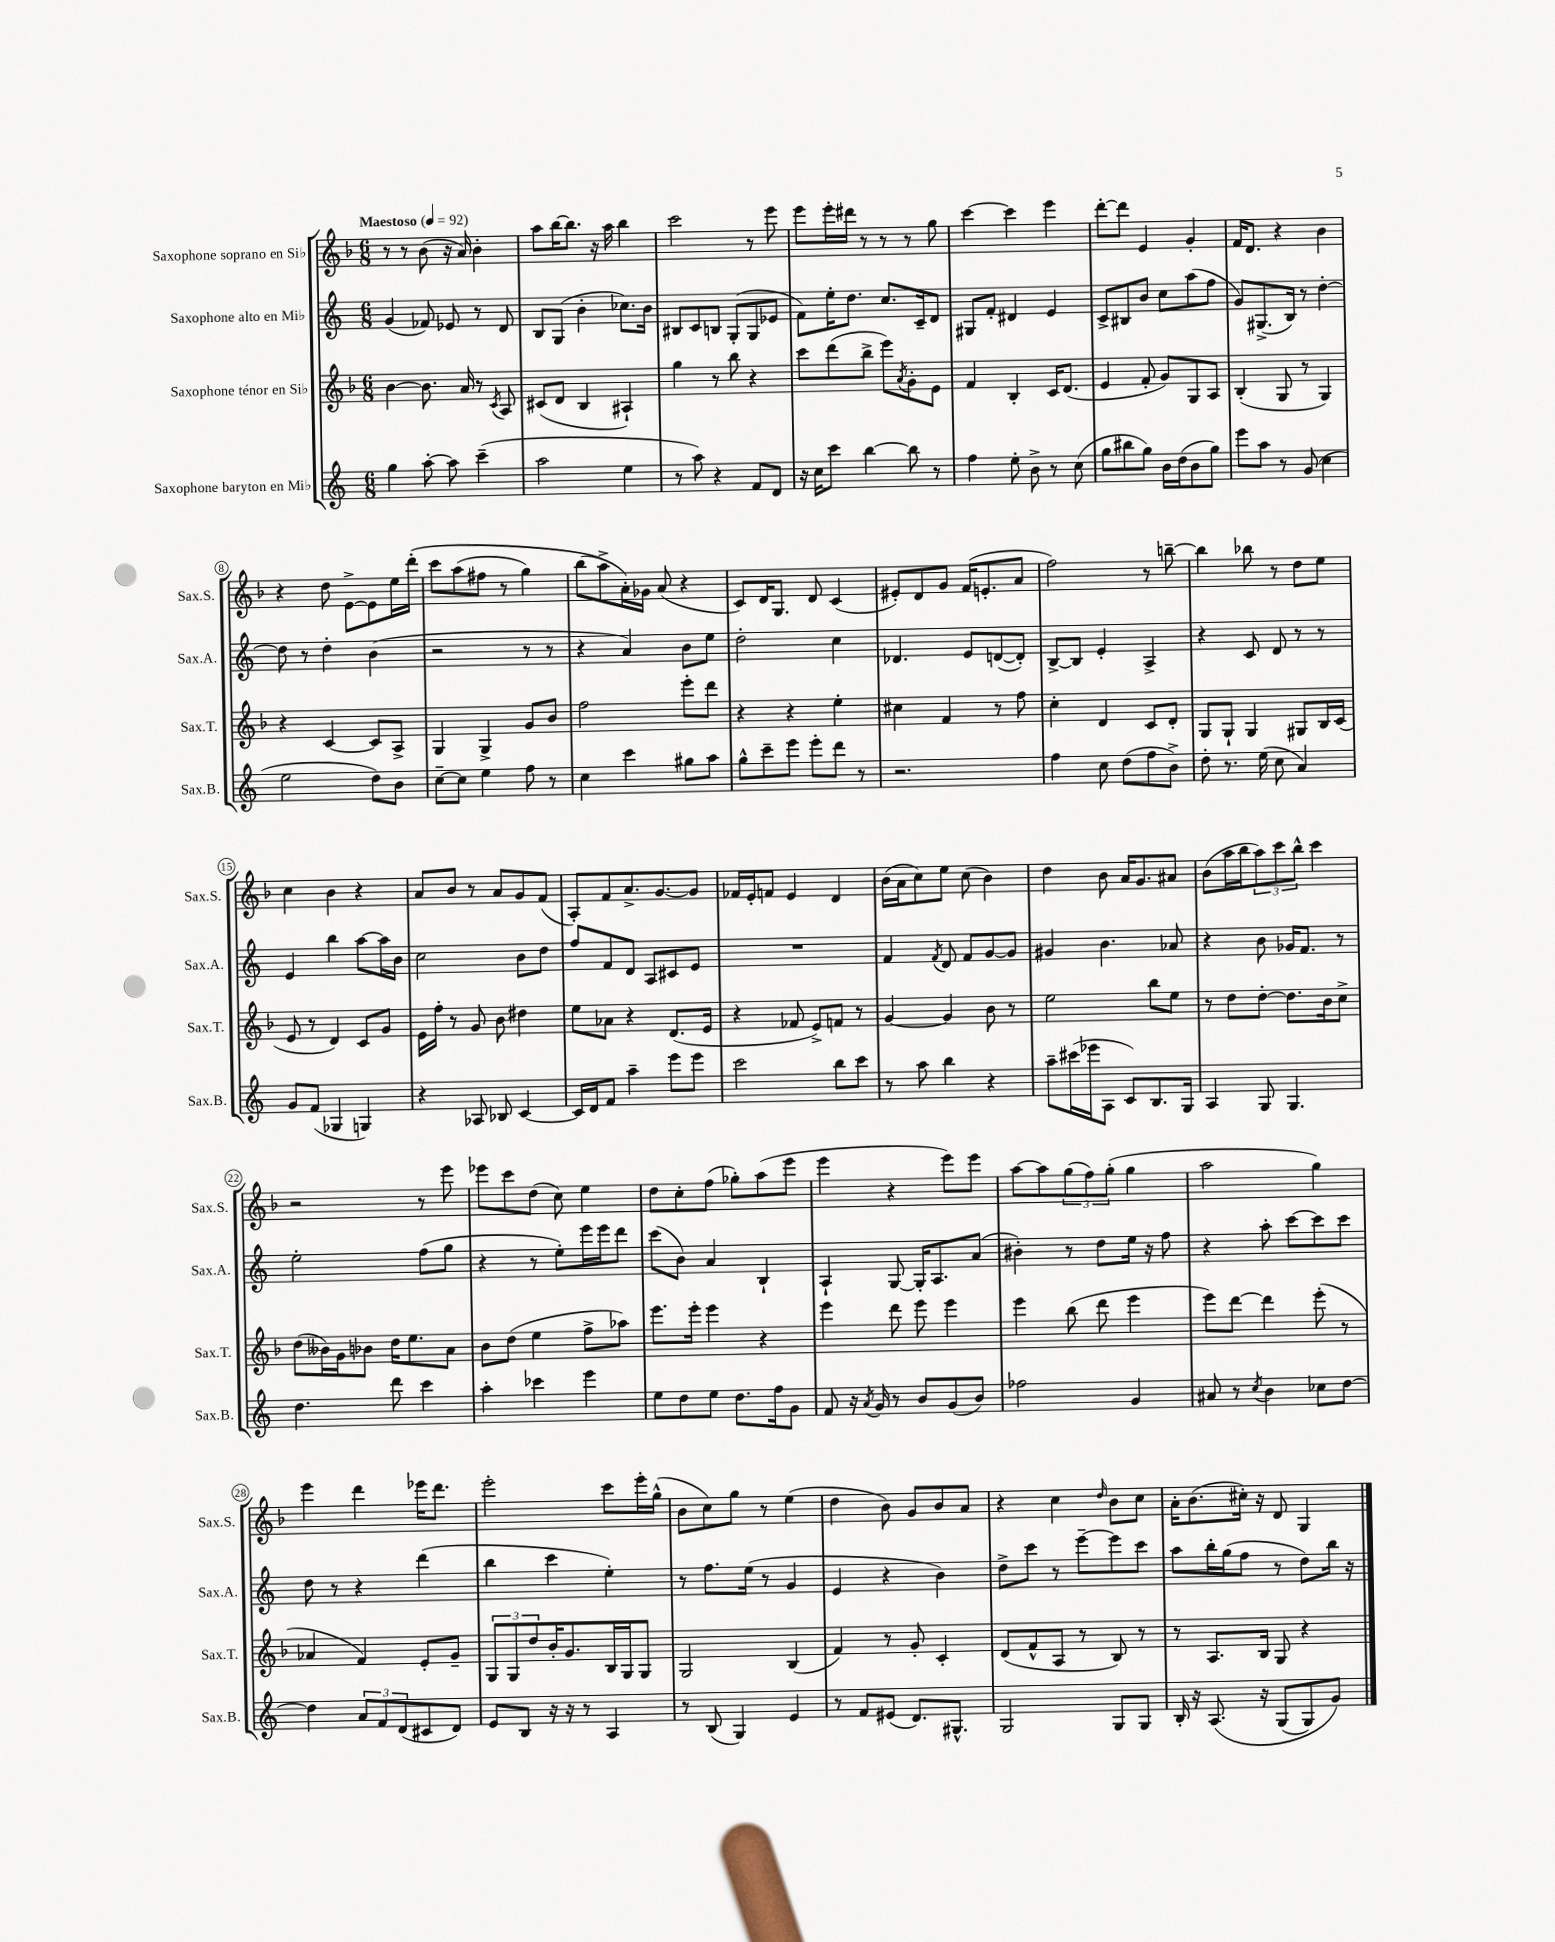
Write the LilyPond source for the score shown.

<<
\new StaffGroup <<
\new Staff = "s0" \with { instrumentName = "Saxophone soprano en Sib" shortInstrumentName = "Sax.S." } {
    \clef treble \key f \major \numericTimeSignature \time 6/8 \tempo "Maestoso" 4 = 92
    r8 r8 bes'8( r16 a'16) bes'4-. |
    a''8 bes''16~ bes''8. r16 a''16 bes''4 |
    c'''2 r8 e'''8 |
    e'''8 e'''16-. dis'''16 r8 r8 r8 g''8 |
    c'''4~ c'''4 e'''4 |
    d'''8~-. d'''8 e'4 g'4-. |
    f'16 d'8. r4 bes'4 |
    r4 d''8 e'8~-> e'8 e''16 d'''16-.\( |
    c'''8 a''8( fis''8 r8 g''4) |
    bes''8( a''8->\) a'16-.) ges'16 a'8( r4 |
    c'8) d'16 g8. d'8 c'4( |
    eis'8-.) d'8 g'8 f'16( e'8.-. a'8 |
    f''2) r8 b''8~-- |
    b''4 bes''8 r8 d''8 e''8 |
    c''4 bes'4 r4 |
    a'8 bes'8 r8 a'8 g'8 f'8( |
    a8-.) f'8 a'8.-> g'8.~ g'8 |
    fes'16 e'16-. f'8 e'4 d'4 |
    bes'16( a'16 c''8) e''8 c''8( bes'4) |
    d''4 bes'8 a'16 g'8. ais'8 |
    bes'8( a''16 bes''16 \tuplet 3/2 { a''8) c'''8 bes''8-^ } c'''4 |
    r2 r8 e'''8 |
    ees'''8 c'''8 d''8( c''8) e''4 |
    d''8 c''8-. f''8( ges''8-.) a''8( e'''8 |
    e'''4 r4 e'''8) e'''8 |
    a''8~ a''8 \tuplet 3/2 { g''8( f''8) g''8-.( } g''4 |
    a''2 g''4) |
    e'''4 d'''4 ees'''16 d'''8. |
    e'''2-. c'''8 e'''16-. g''16-^( |
    bes'8 c''8) g''8 r8 e''4( |
    d''4 bes'8) g'8 bes'8 a'8 |
    r4 c''4 \grace { d''16 } bes'8 c''8 |
    a'16-. bes'8.( cis''16-.) r16 d'8 g4 \bar "|." |
}
\new Staff = "s1" \with { instrumentName = "Saxophone alto en Mib" shortInstrumentName = "Sax.A." } {
    \clef treble \key c \major \numericTimeSignature \time 6/8
    g'4( fes'8) ees'8 r8 d'8 |
    b8 g8( b'4-. ces''8.) b'16 |
    bis8 c'8 b8 g8-.( g8 ees'8 |
    f'8) e''16-. d''8. c''8. c'16-- d'8 |
    gis8 f'8-. dis'4 e'4 |
    c'8-> bis8 b'8 c''8 a''8( f''8 |
    g'8) gis8.->( b16) r8 d''4~-. |
    d''8 r8 d''4-. b'4( |
    r2 r8 r8 |
    r4 a'4) b'8 e''8 |
    d''2-. c''4 |
    des'4. e'8 d'8~( d'8-.) |
    b8~-> b8 e'4-. a4-> |
    r4 c'8 d'8 r8 r8 |
    e'4 b''4 a''8~ a''16 b'16 |
    c''2 b'8 d''8 |
    f''8 f'8 d'8 a8 cis'8 e'8 |
    R2. |
    f'4 \acciaccatura { f'8 } d'8 f'8 g'8~ g'8 |
    gis'4 b'4. aes'8 |
    r4 b'8 ges'16 f'8. r8 |
    e''2-. f''8( g''8 |
    r4 r8 e''8-.) e'''16 e'''16 d'''8 |
    c'''8( b'8) a'4 b4-! |
    a4-! g8~ g16-. a8. a'8( |
    bis'4-.) r8 d''8 e''16 r16 f''8 |
    r4 a''8-. c'''8~ c'''8 c'''8 |
    d''8 r8 r4 d'''4( |
    b''4 c'''4 e''4-.) |
    r8 f''8. e''16( r8 g'4 |
    e'4 r4 b'4) |
    d''8-> c'''8 r8 e'''8~-- e'''8 c'''8 |
    a''8 b''16-. g''16( f''8 r8 d''8) b''16 r16 \bar "|." |
}
\new Staff = "s2" \with { instrumentName = "Saxophone ténor en Sib" shortInstrumentName = "Sax.T." } {
    \clef treble \key f \major \numericTimeSignature \time 6/8
    bes'4~ bes'8. a'16 r8 \acciaccatura { c'8 } a8 |
    cis'8( d'8 bes4 ais4-!) |
    g''4 r8 bes''8 r4 |
    c'''8 d'''8( bes''8-> e'''8) \acciaccatura { a'8 } g'8-. e'8 |
    f'4 bes4-. c'16 d'8.( |
    e'4 f'8-. g'8) g8 a8 |
    bes4-.( g8 r8 g4) |
    r4 c'4~ c'8 a8-> |
    g4 g4-> g'8 bes'8 |
    f''2 e'''8-. d'''8 |
    r4 r4 e''4-. |
    cis''4 f'4 r8 f''8 |
    c''4-. d'4 c'8 d'8-. |
    g8 g8-! g4 gis8 bes16 c'16( |
    e'8 r8 d'4) c'8 g'8 |
    e'16 f''16-. r8 g'8 bes'8 dis''4 |
    e''8 aes'8 r4 d'8.( e'16 |
    r4 fes'8 e'8->) f'8 r8 |
    g'4~ g'4 bes'8 r8 |
    e''2 bes''8 e''8 |
    r8 d''8 d''8~-. d''8. bes'16 c''8-> |
    d''8( beses'16) g'16 bes'8 d''16 e''8. a'8 |
    bes'8 d''8( e''4 f''8-> aes''8) |
    e'''8. e'''16-. e'''4 r4 |
    e'''4 d'''8 e'''8 e'''4 |
    e'''4 bes''8( d'''8 e'''4 |
    e'''8) d'''8~ d'''4 e'''8-.( r8 |
    aes'4 f'4) e'8-. g'8-- |
    \tuplet 3/2 { g8 g8 d''8 } bes'16-. g'8. bes16 g16 g8 |
    g2 bes4( |
    f'4) r8 g'8-. c'4-. |
    d'8( f'8-^ a8 r8 bes8) r8 |
    r8 a8. bes16 g8 r4 \bar "|." |
}
\new Staff = "s3" \with { instrumentName = "Saxophone baryton en Mib" shortInstrumentName = "Sax.B." } {
    \clef treble \key c \major \numericTimeSignature \time 6/8
    g''4 a''8~-. a''8 c'''4--( |
    a''2 e''4 |
    r8 a''8) r4 f'8 d'8 |
    r16 c''16 c'''8 b''4~ b''8 r8 |
    f''4 e''8-. b'8-> r8 c''8( |
    g''8 bis''8 g''8) b'16 d''16( b'8 g''8) |
    e'''8 a''8 r8 g'8( c''4 |
    e''2 d''8) b'8 |
    c''8~-- c''8 e''4 f''8 r8 |
    c''4 c'''4 gis''8 a''8 |
    g''8-^ c'''8-- e'''8 e'''8-. d'''8 r8 |
    r2. |
    f''4 c''8 d''8( f''8 b'8->) |
    d''8-. r8. e''16( c''8 a'4) |
    g'8 f'8( ges4 g4) |
    r4 aes8 bes8 c'4~ |
    c'16 d'16 f'8 a''4-- e'''8 e'''8 |
    c'''2 b''8 c'''8 |
    r8 a''8 b''4 r4 |
    a''8-- cis'''16( ees'''16 a8 c'8) b8. g16 |
    a4 g8 g4. |
    d''4. d'''8 c'''4 |
    a''4-. ces'''4 e'''4 |
    e''8 d''8 e''8 d''8. f''16 g'8 |
    f'8 r16 \acciaccatura { a'8 } g'16 r8 b'8 g'8( b'8) |
    fes''2 g'4 |
    ais'8 r8 \acciaccatura { c''8 } b'4 ces''8 d''8~ |
    d''4 \tuplet 3/2 { a'8 f'8 d'8( } cis'8 d'8) |
    e'8 b8 r16 r16 r8 a4 |
    r8 b8( g4) e'4 |
    r8 f'8 eis'8( d'8.) gis8.-^ |
    g2 g8 g8 |
    b16-. r16 a8.\( r16 g8( g8) g'8\) \bar "|." |
}
>>
>>
\layout { \context { \Score \override BarNumber.stencil = #(make-stencil-circler 0.1 0.3 ly:text-interface::print) } }
